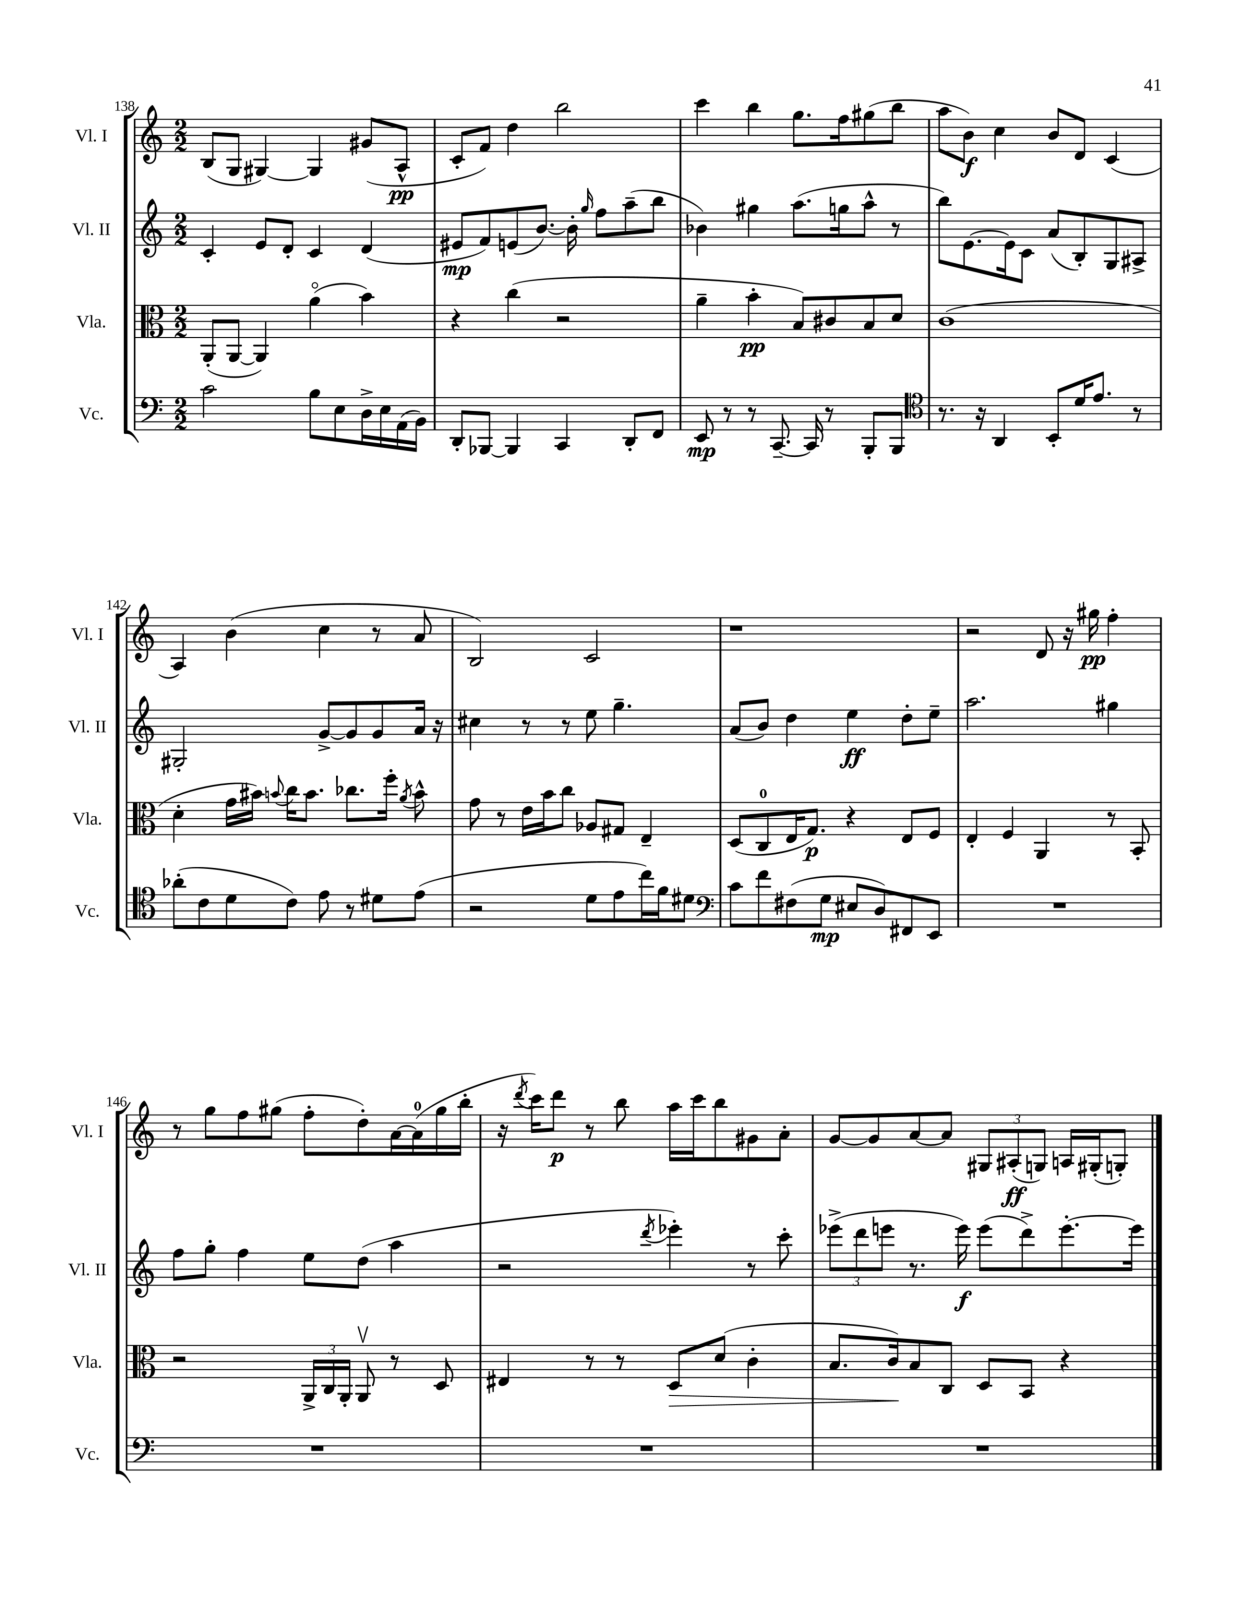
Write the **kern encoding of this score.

**kern	**kern	**kern	**kern
*staff4	*staff3	*staff2	*staff1
*clefF4	*clefC3	*clefG2	*clefG2
*k[]	*k[]	*k[]	*k[]
*M2/2	*M2/2	*M2/2	*M2/2
2c\	(8AA'/L	4c'/	(8B/L
.	[8AA/J	.	8G/J
.	4AA/])	8e/L	[4G#/)
.	.	8d'/J	.
8B\L	(4ao\	4c/	4G#/]
8E\	.	.	.
16D^\L	4b\)	(4d/	(8g#/L
16E\	.	.	.
(16AA\	.	.	8A^^/J
16BB\JJ)	.	.	.
=	=	=	=
8DD'/L	4r	8e#/L	8c'/L
[8BBB-/J	.	8f/)	8f/J)
4BBB-/]	(4cc\	(8e/	4dd\
.	.	[8.b/J)	.
4CC/	2r	.	2bb\
.	.	16b'\]	.
.	.	16qqgg/	.
.	.	8ff\L	.
8DD'/L	.	(8aa~\	.
8FF/J	.	8bb\J	.
=	=	=	=
8EE/	4a~\	4b-\)	4ccc\
8r	.	.	.
8r	4b'\	4gg#\	4bb\
[8.CC~/	.	.	.
.	8B/L)	(8.aa\L	8.gg\L
16CC/]	.	.	.
8r	8c#/	.	.
.	.	16gg\k	16ff\k
8BBB'/L	8B/	8aa^^\J	(8gg#\
8BBB/J	8d/J	8r	8bb\J
=	=	=	=
*clefC4	*	*	*
8.r	(1c	8bb\L)	8aa\L
.	.	[8.e\	8b\J)
16r	.	.	.
4AA/	.	.	4cc\
.	.	16e\]k	.
.	.	8c\J	.
8BB'/L	.	(8a/L	8b/L
16d/K	.	8B'/)	8d/J
8.e/J	.	.	.
.	.	8G/	(4c/
8r	.	8A#^/J	.
=	=	=	=
(8a-'\L	4d'\	2G#'/	4A/)
8c\	.	.	.
8d\	16g\LL	.	(4b\
.	16b#\JJ)	.	.
.	8qqb/	.	.
8c\J)	16cc\LK	.	.
.	8.b\J	.	.
8e\	.	[8g^/L	4cc\
8r	8.cc-\L	8g/]	.
8d#\L	.	8g/	8r
.	16ff'\Jk	.	.
.	8qa/	.	.
(8e\J	8b^^\	16a/Jk	8a/
.	.	16r	.
=	=	=	=
2r	8g\	4cc#\	2B/)
.	8r	.	.
.	16e\LL	8r	.
.	16b\J	.	.
.	8cc\J	8r	.
8d\L	8A-/L	8ee\	2c/
8e\	8G#/J	4.gg~\	.
16cc\L)	4E~/	.	.
16f\J	.	.	.
8d#\J	.	.	.
=	=	=	=
*clefF4	*	*	*
8c\L	(8D/L	(8a/L	1r
8f\	8C/	8b/J)	.
(8F#\	16E/K	4dd\	.
.	8.G/J)	.	.
8G\J	.	.	.
8E#/L	4r	4ee\	.
8D/)	.	.	.
8FF#/	8E/L	8dd'\L	.
8EE/J	8F/J	8ee~\J	.
=	=	=	=
1r	4E'/	2.aa\	2r
.	4F/	.	.
.	4AA/	.	8d/
.	.	.	16r
.	.	.	16gg#\
.	8r	4gg#\	4ff'\
.	8BB'/	.	.
=	=	=	=
1r	2r	8ff\L	8r
.	.	8gg'\J	8gg\L
.	.	4ff\	8ff\
.	.	.	(8gg#\J
.	24AA^/LL	8ee\L	8ff'\L
.	24C/	.	.
.	24AA'/JJ	.	.
.	8AAv/	(8dd\J	8dd'\)
.	8r	4aa\	[16a\L
.	.	.	(16a\]
.	8D/	.	16gg#\
.	.	.	16bb'\JJ
=	=	=	=
1r	4E#/	2r	16r
.	.	.	8qddd/
.	.	.	16ccc\LK)
.	.	.	8ddd\J
.	8r	.	8r
.	8r	.	8bb\
.	.	8qddd/	.
.	8D/L	4eee-'\)	16aa\LL
.	.	.	16ccc\J
.	(8d/J	.	8bb\
.	4c'\	8r	8g#\
.	.	8ccc'\	8a'\J
=	=	=	=
1r	8.B/L	(12eee-^\L	[8g/L
.	.	12ddd\	.
.	.	.	8g/]
.	.	12eee\J	.
.	16c/k)	.	.
.	8B/	8.r	[8a/
.	8C/J	.	8a/]J
.	.	16eee\)	.
.	8D/L	(8eee\L	12G#/L
.	.	.	(12A#'/
.	8BB/J	8ddd^\)	.
.	.	.	12G/J)
.	4r	[8.eee'\	16A/LL
.	.	.	(16G#'/J
.	.	.	8G'/J)
.	.	16eee\]Jk	.
==	==	==	==
*-	*-	*-	*-
